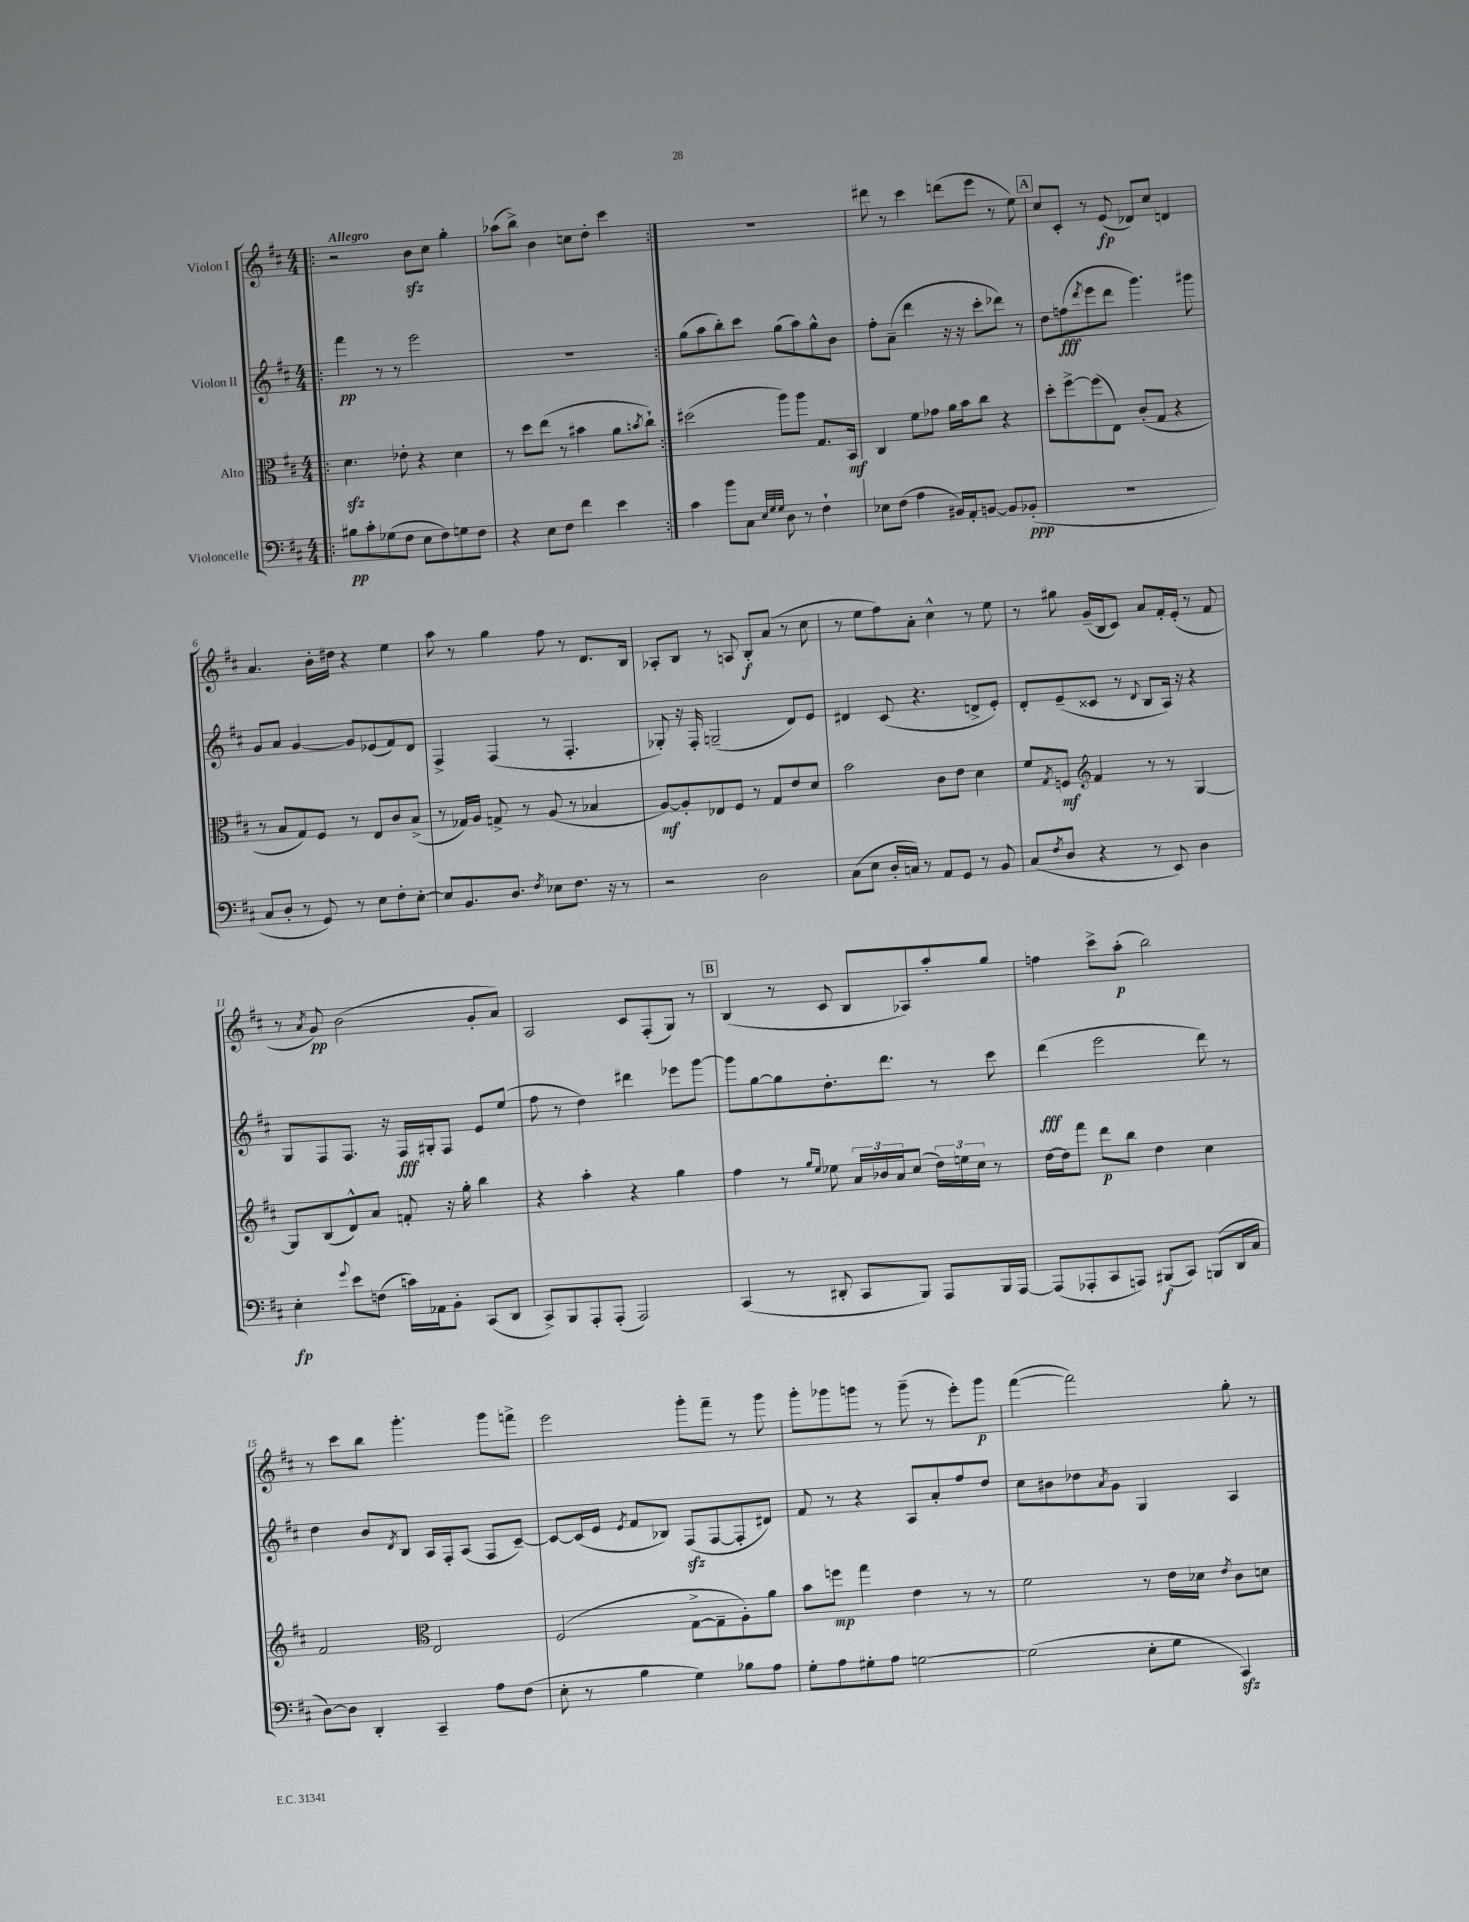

**kern	**kern	**kern	**kern
*staff4	*staff3	*staff2	*staff1
*clefF4	*clefC3	*clefG2	*clefG2
*k[f#c#]	*k[f#c#]	*k[f#c#]	*k[f#c#]
*M4/4	*M4/4	*M4/4	*M4/4
=!|:	=!|:	=!|:	=!|:
8B#	4.d	4fff#	2r
8c#'	.	.	.
(8G-	.	8r	.
8F#	8e-'	8r	.
8E	4r	2eee	8b
8F#)	.	.	8cc#
8G	4d	.	4gg'
8F#	.	.	.
=	=	=	=
4r	8r	1r	(8aa-
.	8dd	.	8bb^)
8E	(8ee	.	4b
8F#	8r	.	.
4f#	4b#	.	8cc
.	.	.	8dd'
4e	8a	.	4ccc#
.	8qb	.	.
.	8cc#`)	.	.
=:|!	=:|!	=:|!	=:|!
4c#	(2dd#	(8gg	1r
.	.	8aa	.
8b	.	8bb')	.
8C#	.	8ccc#	.
32qqE	.	.	.
32qqG	.	.	.
32qqG	.	.	.
8D	8aa)	(8gg	.
8r	8aa	8aa)	.
4F#`	8.G	8gg^^	.
.	.	8b	.
.	16BB	.	.
=	=	=	=
8E-	4C#	8ff#'	8ddd#
(8F#	.	(8a~	8r
4A	8f#	4ddd	4ccc#
.	8g-	.	.
16BB#)	16a	16r	(8ddd
16AA'	16b	16r	.
[8BB	8cc#	8ccc#'	8eee
8BB]	4r	8ddd-)	8r
(8BB-'	.	8r	8ee)
=	=	=	=
1r	8dd'	8dd	8cc#
.	[8ff#^	(8ff	8c#'
.	.	8qddd	.
.	(8ff#]	8eee	8r
.	8E)	8ddd	(8e
.	(8c#'	4.ggg)	8d-)
.	8G	.	8cc#
.	4r	.	4d
.	.	8ggg#	.
=	=	=	=
8C#	8r	8g	4.a
8D'	8B	8a	.
8r	8G)	[4g	.
8GG)	8F#	.	16b'
.	.	.	16dd#
8r	8r	8g]	4r
8E	8E	(8e-	.
8F#'	8c#	8f#)	4ee
[8E'	(8B^	8d	.
=	=	=	=
8E]	8r	4F#^	8aa
8.BB	16G-)	.	8r
.	16A	.	.
.	8G^	(4F#	4gg
8.D	.	.	.
.	8r	.	.
8qF#	.	.	.
8E-	(8A	8r	8ff#
8.F#	8r	4.F#'	8r
.	4B-	.	8.d
16r	.	.	.
8r	.	.	.
.	.	.	16B
=	=	=	=
2r	[8A)	8G-')	8A-'
.	8A']	16r	8B
.	.	16F#'	.
.	8E-	(2G~	8r
.	8F#	.	8A
2D	8r	.	8B'
.	8G	.	(8a
.	8e	8d)	8r
.	8d	8e	8cc#
=	=	=	=
(8C#	2b	4d#	8r
8E	.	.	8ee
16D'	.	(8c#	8ff#)
16C)	.	.	.
8r	.	4.r	8a'
8AA	8c#	.	4cc#^^
8GG	8e	.	.
8r	4d	8d^	8r
8BB	.	8e')	8ee
=	=	=	=
(8C#	8f#	8d'	8r
8qF#	8qG	.	.
8D	8F	(8e~	8gg#
*	*clefG2	*	*
4r	4f#	8c##	(16g~
.	.	.	16B
.	.	8r	8c#)
.	.	8qqd	.
8r	8r	8B	8a
8EE)	8r	16A)	16f#'
.	.	16r	(16e'
4D	[4G	4r	8r
.	.	.	8f#
=	=	=	=
4E'	8G]	8G	8r
.	.	.	8qa
.	(8B	8F#	8g)
8qqg	.	.	.
8e	8d^^)	8.F#	(2b
(8F	8a	.	.
.	.	16r	.
16c)	8f'	16F#	.
16AA-	.	16G#'	.
8BB'	16r	8F#	.
.	16gg'	.	.
(8CC#	4bb	8e	8g'
8DD	.	(8ee	8a)
=	=	=	=
8CC#^)	4r	8ff#	2A
8BBB	.	8r	.
8AAA'	4aa'	4dd)	.
(8AAA'	.	.	.
2AAA)	4r	4ddd#	8c#
.	.	.	(8F#'
.	4gg	8eee-	8G)
.	.	[8ggg	8r
=	=	=	=
(4CC#	4ff#	8ggg]	(4B
.	.	[8gg	.
8r	8r	8gg]	8r
.	16qqgg	.	.
.	16qqee	.	.
8DD#'	8ee-	8.dd'	8c#
8CC#	24a	.	8B
.	24b-	.	.
.	.	8.ddd	.
.	24a	.	.
8BBB)	(8cc#	.	8A-)
8AAA	24dd)	8r	8aa'
.	24ee	.	.
.	24cc#	.	.
16BBB	8r	8ccc#	8gg
[16AAA	.	.	.
=	=	=	=
(8AAA]	[16dd	(4ddd	4ff
.	16dd]	.	.
8AAA-'	8fff#	.	.
8CC#	8ddd	2eee	8ccc#^
8AAA)	8bb	.	(8aa'
(8BBB#	4dd	.	2bb)
8CC#)	.	.	.
(8BBB	4cc#	8ddd)	.
16DD	.	8r	.
16C#	.	.	.
=	=	=	=
[8D)	2f#	4dd	8r
8D]	.	.	8ccc#
4DD'	.	8b	8bb
.	.	8qd	.
.	.	8B	4.ggg'
*	*clefC3	*	*
4CC#~	2E	16A	.
.	.	16F#'	.
.	.	(8A	.
8A	.	8F#	8ggg
(8F#	.	[8c#~)	8fff^
=	=	=	=
8E'	(2F#	8c#_	2eee
8r	.	(16c#]	.
.	.	16e	.
.	.	8qe	.
4B	.	8f#	.
.	.	8B-)	.
4G)	[8G^	(8F#	8ggg'
.	8G~]	[8F#	8fff#~
8B-	8A')	8F#']	8r
8A	8a	8d#)	8ggg
=	=	=	=
8G'	8b	8f#	8ggg'
8A	8ff	8r	8ggg-
8G#'	4gg	4r	8ggg
8A	.	.	8r
[2G	4e	8A	(8ggg~
.	.	8a'	8r
.	8r	8ff#	8eee')
.	8r	8dd	8ggg
=	=	=	=
(2G]	2f#	8cc#	([4fff#
.	.	8b#	.
.	.	8dd-	2fff#])
.	.	8qa	.
.	.	8g	.
8E'	8r	4G	.
8G	16e	.	.
.	16d-	.	.
.	8qe	.	.
4CC#)	8c#	4A	8gg'
.	8d	.	8r
==	==	==	==
*-	*-	*-	*-
